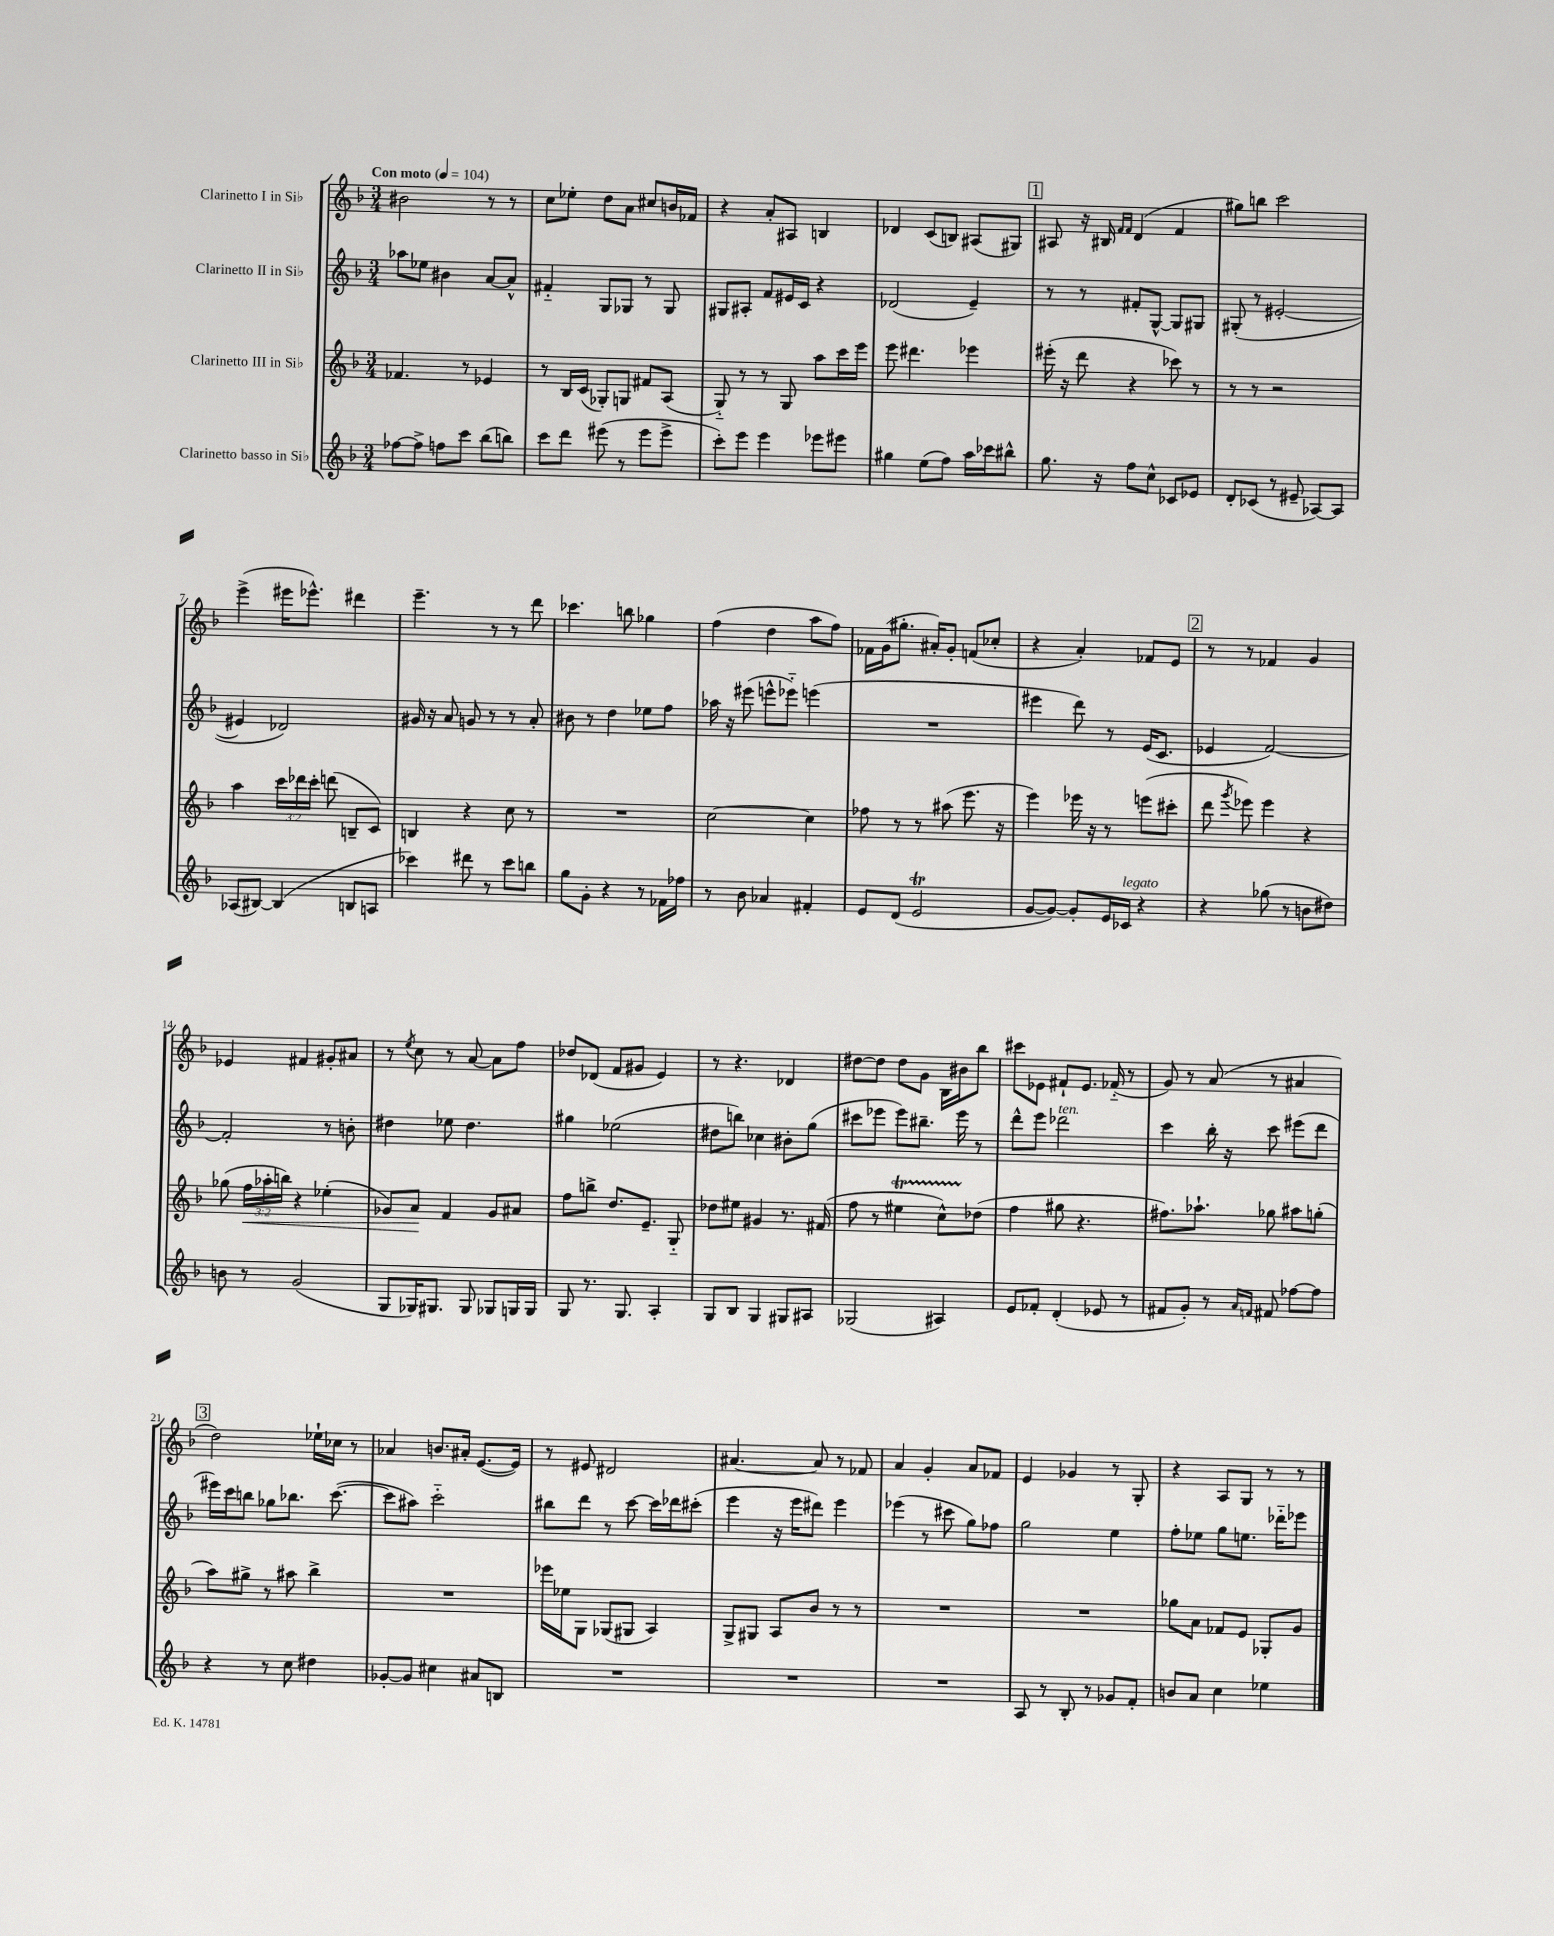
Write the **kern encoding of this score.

**kern	**kern	**kern	**kern
*staff4	*staff3	*staff2	*staff1
*clefG2	*clefG2	*clefG2	*clefG2
*k[b-]	*k[b-]	*k[b-]	*k[b-]
*M3/4	*M3/4	*M3/4	*M3/4
*MM104	*MM104	*MM104	*MM104
[8ff-\L	4.f-/	8aa-\L	2b#\
8ff-^\]J	.	8ee-\J	.
8ff\L	.	4b#\	.
8ccc\J	8r	.	.
(8bb-\L	4e-/	[8a/L	8r
8bb\J)	.	8a^^/]J	8r
=	=	=	=
8ccc\L	8r	4f#'~/	8cc\L
8ddd\J	16B-/LL	.	8ee-'\J
.	(16c/JJ	.	.
(8eee#\	8G-'/L)	8G/L	8dd\L
8r	8G/J	8G-/J	8a\J
8eee#\L	8f#/L	8r	8cc#/L
8eee#^\J	(8A/J	8G-/	16b/L
.	.	.	16f-/JJ
=	=	=	=
8ccc'\L)	8G'~/)	8G#/L	4r
8eee\J	8r	8A#'/J	.
4eee\	8r	8f/L	8a'/L
.	8G/	16e#/L	8A#/J
.	.	16c/JJ	.
8eee-\L	8aa\L	4r	4B/
8eee#\J	16ccc\L	.	.
.	16eee\JJ	.	.
=	=	=	=
4gg#\	8eee\	(2d-/	4d-/
.	4.ddd#\	.	.
(8ee\L	.	.	(8c/L
8ff\J)	.	.	8B/J)
16aa\LL	4eee-\	4e~/)	(8A#/L
16ccc-\J	.	.	.
8bb#^^\J	.	.	8G#/J)
=	=	=	=
8.gg\	(16eee#'\	8r	8A#/
.	16r	.	.
.	8ddd\	8r	16r
16r	.	.	16B#/
.	.	.	16qqf/LL
.	.	.	16qqf/JJ
8ff\L	4r	8f#'/L	(4d/
8cc^^\J	.	[8G^^/J	.
8c-/L	8ccc-\)	8G/]L	4f/
8e-/J	8r	8G#/J	.
=	=	=	=
8d'/L	8r	(8G#'/	8gg#\L)
(8c-/J	8r	8r	8bb\J
8r	2r	[2e#'/	2ccc\
8e#~/	.	.	.
[8A-/L)	.	.	.
8A-/]J	.	.	.
=	=	=	=
(8A-/L	4aa\	4e#/]	(4eee^\
[8B#/J)	.	.	.
(4B#/]	24ccc\LL	2d-/)	16eee#\LK
.	24ddd-\	.	.
.	.	.	8.eee-^^\J)
.	24ccc'\JJ	.	.
.	(8ddd\	.	.
8B/L	8B~/L	.	4ddd#\
8A/J	8c/J)	.	.
=	=	=	=
4ccc-\)	4B/	16g#/	4.eee~\
.	.	16r	.
.	.	8a/	.
8ddd#\	4r	8g/	.
8r	.	8r	8r
8ccc-\L	8cc\	8r	8r
8bb\J	8r	8a'/	8ddd\
=	=	=	=
8gg\L	2.r	8b#\	4.ccc-\
8g'\J	.	8r	.
4r	.	4dd\	.
.	.	.	8bb\
8r	.	8ee-\L	4gg-\
16f-\LL	.	8ff\J	.
16ff-\JJ	.	.	.
=	=	=	=
8r	[2cc\	16aa-\	(4ff\
.	.	16r	.
8b-\	.	(8eee#\	.
4a-/	.	8eee^^\L	4dd\
.	.	8eee-'~\J)	.
4f#'/	4cc\]	(4eee\	8aa\L
.	.	.	8ff\J)
=	=	=	=
8e/L	8ff-\	2.r	16f-\LL
.	.	.	(16g\J
(8d/J	8r	.	8.gg#'\J
2e/	8r	.	.
.	.	.	16a#'/LK)
.	(8aa#\	.	8g'/J
.	8.eee\	.	(8f/L
.	.	.	8cc-'/J
.	16r	.	.
=	=	=	=
[8g/L	4eee\)	4eee#\	4r
8g/_J)	.	.	.
8g'/]L	16eee-\	8ddd\)	4a'/)
.	16r	.	.
16e/L	8r	8r	.
16c-/JJ	.	.	.
4r	(8eee\L	(16e/LK	8f-/L
.	.	8.c/J	.
.	8ccc#'\J	.	8e/J
=	=	=	=
4r	8ddd\	4e-/	8r
.	8qggg/	.	.
.	8eee-\)	.	8r
(8gg-\	4eee-\	[2f/)	4f-/
8r	.	.	.
8b\L	4r	.	4g/
8dd#\J)	.	.	.
=	=	=	=
8b\	(8gg-\	2f'/]	4e-/
8r	24ff\LL	.	.
.	24aa-'\	.	.
.	24bb\JJ)	.	.
(2g/	4r	.	4f#/
.	(4ee-'\	8r	8g#'/L
.	.	8b'\	8a#/J
=	=	=	=
8G/L	8g-/L)	4dd#\	8r
.	.	.	8qee/
16G-/K)	8a/J	.	8cc\
8.G#/J	.	.	.
.	4f/	8ee-\	8r
8G#/	.	4.dd#\	[8a/
8G-/L	8g-/L	.	8a\]L
16G/L	8a#/J	.	8ff\J
16G/JJ	.	.	.
=	=	=	=
8G/	8ff\L	4gg#\	8dd-/L
8.r	8bb^\J	.	(8d-/J
.	8.dd/L	(2ee-\	8f/L
8.G/	.	.	.
.	.	.	8g#/J
.	8.e~/J	.	.
4A'/	.	.	4e/)
.	8G'~/	.	.
=	=	=	=
8G/L	8dd-\L	8dd#\L	8r
8B-/J	8ee#\J	8bb\J)	4.r
4G/	4g#/	4cc-\	.
8G#/L	8.r	8b#'\L	4d-/
8A#/J	.	(8gg\J	.
.	(16f#/	.	.
=	=	=	=
(2G-/	8ff\	8ccc#\L	[8dd#\L
.	8r	8eee-\J	8dd#\]J
.	4ee#\	8eee-\L)	8dd#\L
.	.	8.bb#~\J	8g\J
4A#/)	8cc^^\L)	.	16B-\LL
.	.	16eee-\	16b#\J
.	(8dd-\J	8r	8bb-\J
=	=	=	=
8e/L	4ff\	8ddd^^\L	8ccc#\L
8f-'/J	.	8eee\J	8e-\J
(4d'/	8gg#\	2ddd-\	8f#`/L
.	4.r	.	8.e-/J
8e-/	.	.	.
.	.	.	(16f-'~/
8r	.	.	8r
=	=	=	=
8f#/L	8.ff#\L)	4ccc\	8g/)
8g'/J)	.	.	8r
.	8.aa-`\J	.	.
8r	.	16bb-'\	(8a/
.	.	16r	.
16qqa/LL	.	.	.
16qqf/JJ	.	.	.
8f#/	8gg-\	8ccc\	8r
[8ff-\L	8aa#\L	(8eee#\L	4a#/
8ff-\]J	(8gg'\J	8ddd\J	.
=	=	=	=
4r	8aa\L)	16eee#\LL)	2dd\)
.	.	16ccc\J	.
.	8gg#^\J	8bb\J	.
8r	8r	8gg-\L	.
8cc\	8aa#\	8.bb-\J	.
4dd#\	4bb-^\	.	16ee-`\LL
.	.	([8.ccc\	16cc-\JJ
.	.	.	8r
=	=	=	=
[8g-'/L	2.r	8ccc\]L	4a-/
8g-/]J	.	8aa#\J)	.
4cc#\	.	2ccc'~\	8.b/L
.	.	.	16a#'/Jk
8a#/L	.	.	([8.e/L
8B/J	.	.	.
.	.	.	16e/]Jk)
=	=	=	=
2.r	16eee-\LL	8bb#\L	8r
.	16ee-\J	.	.
.	8G\J	8ddd\J	8e#/
.	(8G-/L	8r	2d#/
.	8G#/J	[8ccc\	.
.	4A/)	16ccc\]LL	.
.	.	16ddd-\J	.
.	.	(8ccc#'\J	.
=	=	=	=
2.r	8G^/L	4eee\	[4.a#/
.	8G#/J	.	.
.	8A/L	16r	.
.	.	16eee\LK	.
.	8b-/J	8ddd#\J)	8a#/]
.	8r	4eee\	8r
.	8r	.	8f-/
=	=	=	=
2.r	2.r	(4eee-\	4a/
.	.	8r	4g'/
.	.	8ccc#\	.
.	.	8gg\L)	8a/L
.	.	8ff-\J	8f-/J
=	=	=	=
8A/	2.r	2gg\	4e/
8r	.	.	.
8B-'/	.	.	4g-/
8r	.	.	.
8g-/L	.	4ee\	8r
8f'/J	.	.	8G'/
=	=	=	=
8b/L	8gg-\L	8ff'\L	4r
8a/J	8a\J	8ee-\J	.
4cc\	8f-/L	8gg\L	8A/L
.	8e/J	8.ee\J	8G/J
4ee-\	8G-'/L	.	8r
.	.	16ddd-'~\LK	.
.	8g/J	8eee-\J	8r
==	==	==	==
*-	*-	*-	*-
